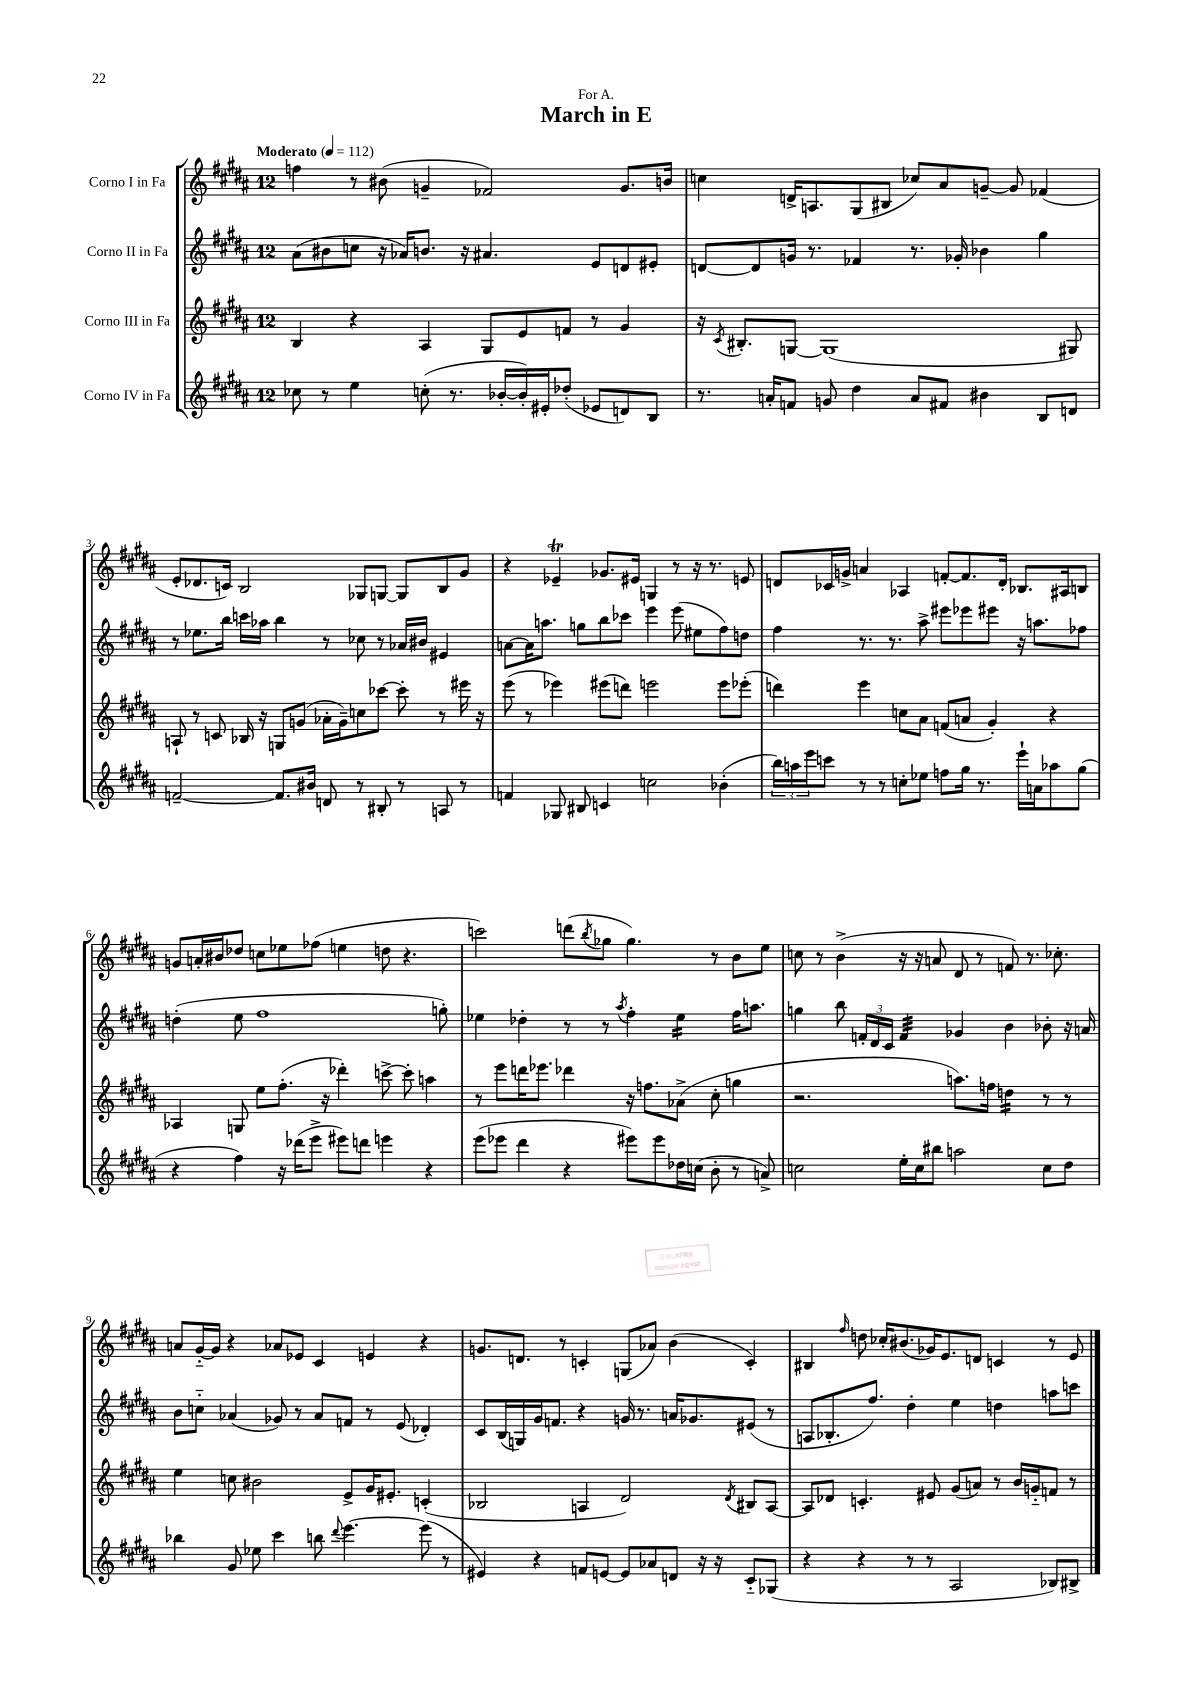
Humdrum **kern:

**kern	**kern	**kern	**kern
*staff4	*staff3	*staff2	*staff1
*clefG2	*clefG2	*clefG2	*clefG2
*k[f#c#g#d#a#]	*k[f#c#g#d#a#]	*k[f#c#g#d#a#]	*k[f#c#g#d#a#]
*M12/8	*M12/8	*M12/8	*M12/8
*MM112	*MM112	*MM112	*MM112
8cc-	4B	(8a#	4ff
8r	.	8b#	.
4ee	4r	8cc	8r
.	.	16r	(8b#
.	.	16a-)	.
(8cc'	4A#	8.b	4g~
8.r	.	.	.
.	.	16r	.
.	8G#	4.a#	2f-)
[16b-'	.	.	.
16b-'])	8e	.	.
16e#'	.	.	.
(8dd-'	8f	.	.
8e-	8r	8e	.
8d)	4g#	8d	8.g
8B	.	8e#'	.
.	.	.	16b
=	=	=	=
8.r	16r	[8d	4cc
.	8qc#	.	.
.	8.B#'	.	.
.	.	8d]	.
16a'	.	.	.
8f	[8G	16g	16d^
.	.	8.r	8.A
8g	(1G]	.	.
4dd#	.	4f-	(8G#
.	.	.	8B#
8a	.	8.r	8cc-)
8f#	.	.	8a#
.	.	16g-'	.
4b#	.	4b-	[8g~
.	.	.	8g]
8B	.	4gg#	(4f-
8d	8G#)	.	.
=	=	=	=
[2f~	8A`	8r	8e'
.	8r	8.ee-	8.d-
.	8c	.	.
.	.	16bb	16c)
.	16B-	16ccc	2B
.	16r	16aa-	.
8.f]	8G	4bb	.
.	(8g	.	.
16b#	.	.	.
8d	16a-'	8r	.
.	16g~)	.	.
8r	8cc	8cc-	8G-
8B#'	[8ccc-	8r	[8G
8r	8ccc-']	16a-	8G]
.	.	16b#	.
8A	8r	4e#	8B
8r	16eee#	.	8g#
.	16r	.	.
=	=	=	=
4f	(8eee	[8a	4r
.	8r	16a]	.
.	.	8.aa	.
8G-	4eee-)	.	4e-~
8B#	.	8gg	.
4c	(8eee#	8bb	8.g-
.	8ddd)	8ccc-	.
.	.	.	16e#
2cc	2eee	4eee	4G
.	.	(8eee	8r
.	.	8ee#	16r
.	.	.	8.r
(4b-'	8eee	8ff#)	.
.	(8eee-'	8dd	8e
=	=	=	=
24bb)	4ddd)	4ff#	8d
24aa	.	.	.
24eee	.	.	.
8ccc	.	.	16c-
.	.	.	16g^
8r	4eee	8.r	4a
8r	.	.	.
.	.	8.r	.
8cc'	8cc	.	4A-
8ee-	8a#	8aa#^	.
8ff	(8f	8eee#	[8f'
16gg#	8a	8eee-	8.f]
8.r	.	.	.
.	4g#')	8eee#	.
.	.	.	16d'
16eee`	.	16r	8.B-
16a	.	8.aa	.
8aa-	4r	.	.
.	.	.	16A#
(8gg#	.	8ff-	8B
=	=	=	=
4r	4A-	(4dd'	8g
.	.	.	16a'
.	.	.	16b#
4ff#)	8G	8ee	8dd-
.	8ee	1ff#	8cc
16r	(8.ff#'	.	8ee-
(16ddd-	.	.	.
8eee^	.	.	(8ff-
.	16r	.	.
8eee#)	4ddd-')	.	4ee
8ddd	.	.	.
4eee	[8ccc^	.	8dd
.	8ccc']	.	4.r
4r	4aa	.	.
.	.	8gg')	.
=	=	=	=
(8eee	8r	4ee-	2ccc)
8eee-	8eee	.	.
4ddd#	16ddd	4dd-'	.
.	8.eee-	.	.
4r	4ddd-	8r	(8ddd
.	.	.	8qbb
.	.	8r	8gg-
.	.	8qaa#	.
8eee#)	16r	4ff#'	4.gg-)
.	8.ff	.	.
8eee#	.	.	.
16dd-	(8a-^	4ee-	.
(16cc	.	.	.
8b'	8cc#'	.	8r
8r	4gg	16ff#	8b
.	.	8.aa	.
8a^)	.	.	8ee
=	=	=	=
2cc	2.r	4gg	8cc
.	.	.	8r
.	.	8bb	(4b^
.	.	24f'	.
.	.	24d#	.
.	.	24c#	.
16ee'	.	4f	16r
16cc	.	.	16r
8bb#	.	.	8a
2aa	8.aa)	4g-	8d#
.	.	.	8r
.	16ff	.	.
.	4dd	4b	8f)
.	.	.	8.r
8cc	8r	8b-'	.
.	.	.	8.cc-'
8dd#	8r	16r	.
.	.	16a	.
=	=	=	=
4bb-	4ee	8b	8a
.	.	8cc'~	[16g#'~
.	.	.	16g#]
8g#	8cc	(4a-	4r
8ee-	2b#	.	.
4ccc#	.	8g-)	8a-
.	.	8r	8e-
8bb	.	8a-	4c#
8qqddd#	.	.	.
[4.eee	8e^	8f	.
.	16g#	8r	4e
.	8.e#'	.	.
.	.	(8e	.
(8eee]	(4c'	4d-')	4r
8r	.	.	.
=	=	=	=
4e#)	2B-	8c#	8.g
.	.	(16B	.
.	.	16G)	8.d
4r	.	16g#	.
.	.	8.f	.
.	.	.	8r
8f	4A	4r	4c'
[8e	.	.	.
8e]	2d#)	16g	(8G
.	.	8.r	.
8a-	.	.	8a-)
8d	.	16a	(4b
.	.	8.g-	.
16r	.	.	.
16r	.	.	.
.	8qd#	.	.
8c#'~	8B#	(8e#	4c')
(8G-	[8A	8r	.
=	=	=	=
4r	8A]	8A	4B#
.	8d-	8.B-'	.
.	.	.	16qqff#
4r	4.c'	.	8dd
.	.	8.ff#)	.
.	.	.	16cc-'
.	.	.	(8.b#
8r	.	4dd#'	.
8r	8e#	.	16g-)
.	.	.	8.e
2A#	(8g#	4ee	.
.	8a)	.	8d
.	8r	4dd	4c
.	16b	.	.
.	16g'~	.	.
8B-)	8f	8aa	8r
8B#^	8r	8ccc	8e
==	==	==	==
*-	*-	*-	*-
